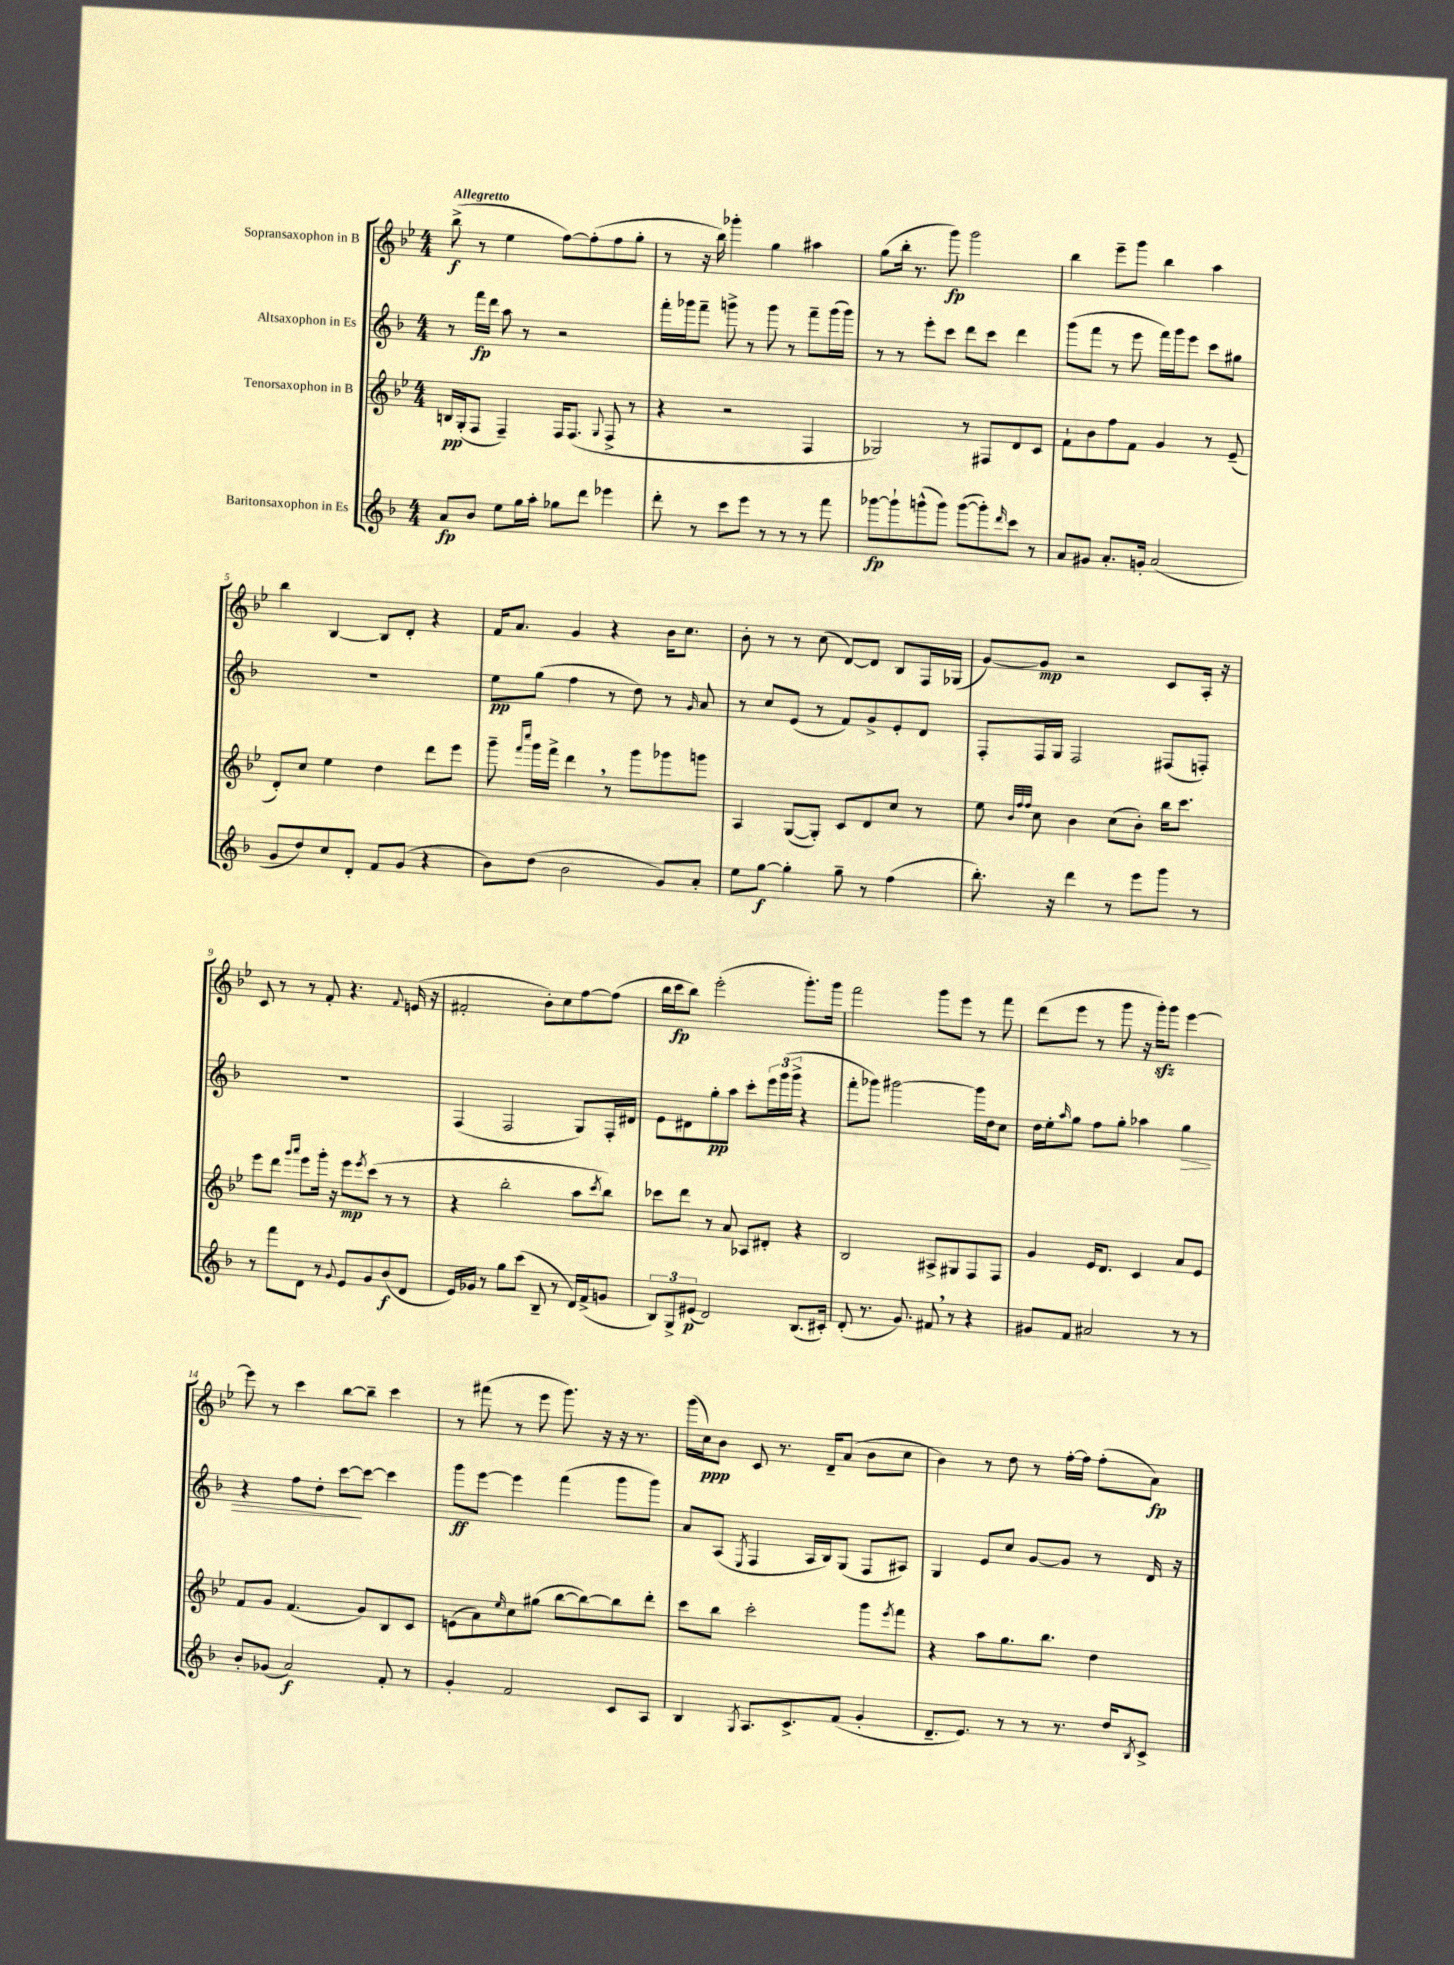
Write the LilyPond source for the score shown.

<<
\new StaffGroup <<
\new Staff = "s0" \with { instrumentName = "Sopransaxophon in B" } {
    \clef treble \key bes \major \numericTimeSignature \time 4/4 \tempo "Allegretto"
    bes''8->\f( r8 ees''4 f''8~) f''8-.( f''8 g''8-. |
    r8 r16 bes''16) ges'''4-. g''4 ais''4 |
    g''8( bes''16-. r8. g'''8\fp) g'''2 |
    bes''4 ees'''8-- g'''8 bes''4 a''4 |
    bes''4 bes4~ bes8 d'8-. r4 |
    f'16 a'8. g'4 r4 bes'16 c''8. |
    bes'8-. r8 r8 c''8( d'8~) d'8 bes8 f16 ges16( |
    g'8~) g'8\mp r2 c'8 a16-. r16 |
    c'8 r8 r8 f'8-. r4. \appoggiatura { f'8 } e'16( r16 |
    fis'2-. bes'8-.) c''8 f''8~ f''8( |
    bes''16 c'''16\fp bes''8) ees'''2-.( g'''8.-.) g'''16 |
    f'''2 g'''8 ees'''8 r8 f'''8 |
    d'''8( ees'''8 r8 g'''8 r16 g'''16-.\sfz) g'''8 ees'''4~ |
    ees'''8 r8 c'''4 bes''8~ bes''8-- c'''4 |
    r8 fis'''8( r8 ees'''8 g'''8.) r16 r16 r8. |
    g'''16( c''16\ppp) bes'8 c'8 r8. d'16-- a'8( bes'8 c''8 |
    bes'4) r8 d''8 r8 f''16~-. f''16 f''8-.( a'8\fp) \bar "|." |
}
\new Staff = "s1" \with { instrumentName = "Altsaxophon in Es" } {
    \clef treble \key f \major \numericTimeSignature \time 4/4
    r8 f'''16\fp d'''16 a''8 r8 r2 |
    f'''16-. ges'''16 f'''8-- g'''8-> r8 g'''8 r8 f'''8-- g'''16( g'''16) |
    r8 r8 e'''8-. c'''8 d'''8 c'''8 d'''4 |
    g'''8( f'''8 r8 e'''8 f'''16) g'''16 e'''8 c'''8 gis''8 |
    R1 |
    e''8\pp g''8( f''4 r8 d''8) r8 \grace { g'16 } a'8 |
    r8 c''8 e'8( r8 f'8) g'8-> e'8-. d'8 |
    f8-. f16 g16 f2 fis8( f8-.) |
    R1 |
    f4( f2 g8) f16-. dis'16 |
    e'8 dis'8 g''8-.\pp a''8 c'''8-. \tuplet 3/2 { e'''16 g'''16( g'''16-> } r4 |
    f'''8-. ges'''8) gis'''2~ gis'''16 d''16 c''8 |
    d''16 e''16-. \grace { a''16 } g''8 f''8 g''8-. aes''4 g''4\> |
    r4 f''8 d''8-. c'''8~\! c'''8~ c'''4 |
    g'''8\ff e'''8~ e'''4 f'''4( g'''8 g'''8) |
    a'8 a8( \acciaccatura { e8 } f4 a16 bes16) g8( f8 ais8) |
    g4 e'8 c''8 g'8~ g'8 r8 d'16 r16 \bar "|." |
}
\new Staff = "s2" \with { instrumentName = "Tenorsaxophon in B" } {
    \clef treble \key bes \major \numericTimeSignature \time 4/4
    b16\pp g16-.( f8 f4--) f16 f8.( \appoggiatura { g8 } f8-> r8 |
    r4 r2 f4 |
    ges2) r8 fis8 d'8 c'8 |
    f'8-! bes'8 f''8 f'8 g'4 r8 ees'8--( |
    d'8-.) c''8 ees''4 d''4 d'''8 ees'''8 |
    g'''8-- \grace { f'''16 c''''16 } g'''16 f'''16-> d'''4 \breathe r8 g'''8 ges'''8 g'''8 |
    a4 g8~( g8-.) c'8 d'8 c''8 r8 |
    ees''8 \grace { bes'32 f''32 f''32 } c''8 bes'4 c''8( bes'8-.) bes''16 c'''8. |
    ees'''8 d'''8 \grace { g'''16 a'''16 } ees'''8 g'''16-. r16 ees'''8\mp \acciaccatura { ees'''8 } c'''8( r8 r8 |
    r4 bes''2-. a''8 \acciaccatura { c'''8 } bes''8) |
    ces'''8 d'''8 r8 a'8 aes8 dis'8-. r4 |
    bes2 ais8-> gis8 f8 f8 |
    g'4 ees'16 d'8. c'4 a'8 ees'8 |
    f'8 g'8 f'4.( g'8) bes8 c'8 |
    e'8( a'8) \grace { ees''16 } c''8 gis''8( bes''8~ bes''8~) bes''8 d'''8-. |
    c'''8 bes''8 c'''2-. g'''8 \acciaccatura { ees'''8 } f'''8 |
    r4 a''8 g''8. bes''8. d''4 \bar "|." |
}
\new Staff = "s3" \with { instrumentName = "Baritonsaxophon in Es" } {
    \clef treble \key f \major \numericTimeSignature \time 4/4
    a'8\fp bes'8 e''8 g''16 a''16-. ges''8 d'''8 ees'''4 |
    d'''8-. r8 c'''8 e'''8 r8 r8 r8 f'''8 |
    ges'''8~\fp ges'''8-! g'''8-^( g'''8) g'''8~( g'''8-.) \grace { d'''16 } c'''8 r8 |
    a'8 gis'8 a'8.-. g'16-. a'2( |
    g'8 d''8) c''8 d'8-. f'8 g'8( r4 |
    bes'8) d''8( bes'2 g'8) a'8-. |
    e''8 g''8~\f g''4-. g''8-- r8 f''4( |
    bes''8.-.) r16 d'''4 r8 e'''8 g'''8 r8 |
    r8 f'''8 d'8 r8 \appoggiatura { g'8 } e'8 g'8 bes'8\f( d'8 |
    e'16) ges'16 r8 g''8 c'''8( bes8-- r8 d'16) f'16->( g'8 |
    \tuplet 3/2 { bes8) g8-> eis'8\p( } d'2) bes8.( cis'16-.) |
    d'8-.( r8. g'8.) fis'8 \breathe r8 r4 |
    gis'8 f'8 ais'2 r8 r8 |
    bes'8-. ges'8( a'2\f) f'8-. r8 |
    g'4-. f'2 c'8 a8 |
    bes4 \acciaccatura { g8 } a8. c'8.-> f'8( g'4-. |
    d'8.-- e'8.) r8 r8 r8. d''16 \acciaccatura { bes8 } c'8-> \bar "|." |
}
>>
>>
